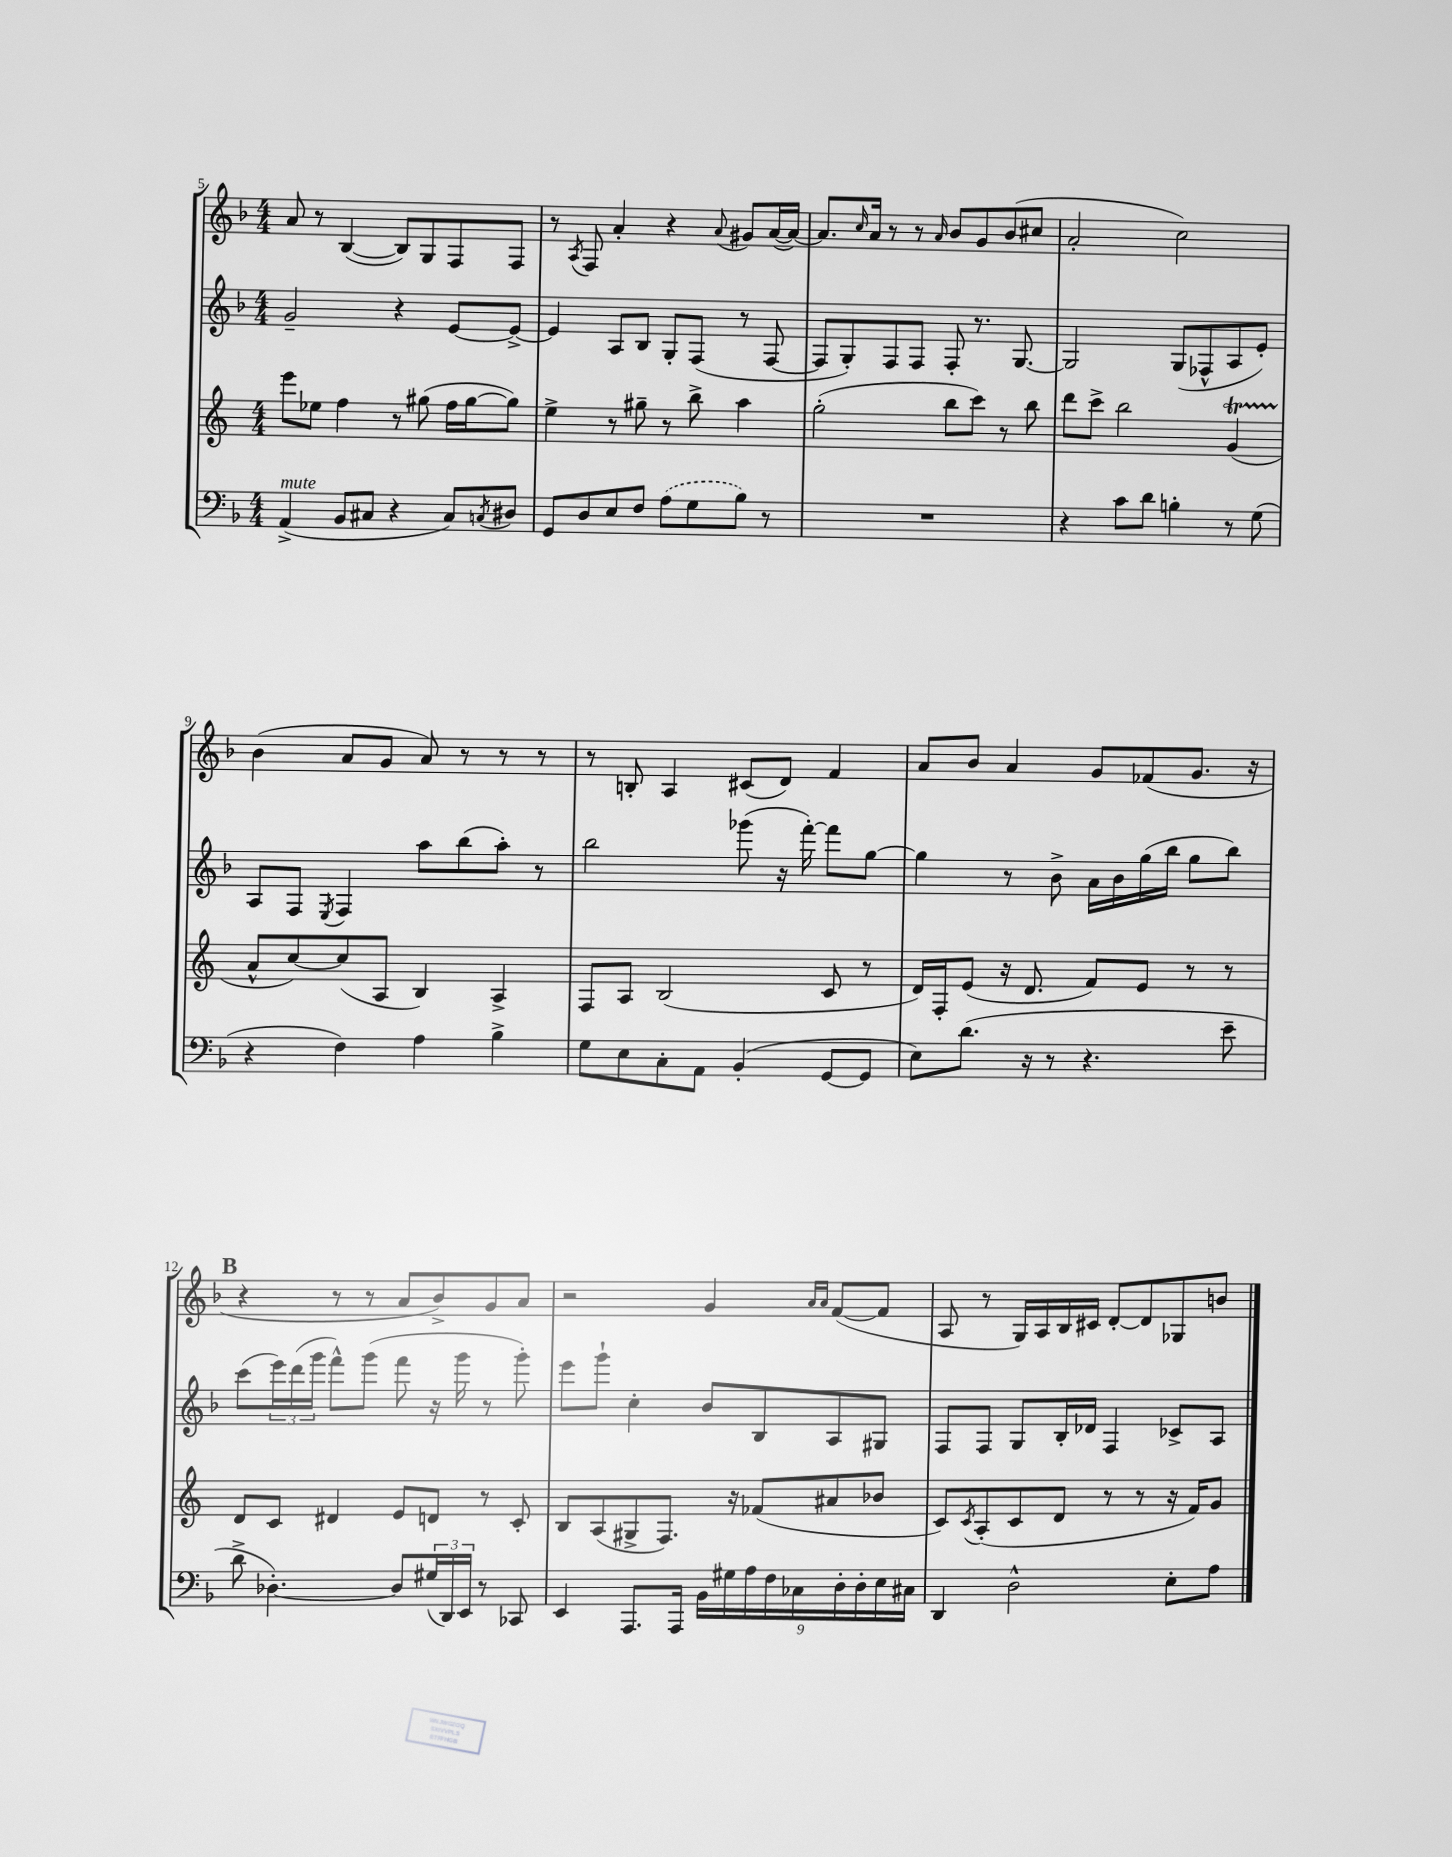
<<
\new StaffGroup <<
\new Staff = "s0" {
    \clef treble \key f \major \numericTimeSignature \time 4/4
    a'8 r8 bes4~( bes8) g8 f8 f8 |
    r8 \acciaccatura { a8 } f8 a'4-. r4 \appoggiatura { a'8 } gis'8 a'16~( a'16~) |
    a'8. \grace { c''16 } a'16 r8 r8 \grace { a'16 } bes'8 g'8 bes'8( cis''8 |
    a'2-. c''2) |
    bes'4( a'8 g'8 a'8) r8 r8 r8 |
    r8 b8-. a4 cis'8( d'8) f'4 |
    a'8 bes'8 a'4 g'8 fes'8( g'8. r16 |
    \mark \markup { \bold "B" } r4 r8 r8 a'8 bes'8->) g'8 a'8 |
    r2 g'4 \grace { a'16 a'16 } f'8~( f'8 |
    a8 r8 g16) a16 bes16 cis'16 d'8~-. d'8 ges8 b'8 \bar "|." |
}
\new Staff = "s1" {
    \clef treble \key f \major \numericTimeSignature \time 4/4
    g'2-- r4 e'8~ e'8~-> |
    e'4 a8 bes8 g8-. f8( r8 f8~ |
    f8 g8-.) f8 f8 f8-. r8. g8.~ |
    g2 g8( fes8-^ a8 e'8-.) |
    a8 f8 \acciaccatura { e8 } f4 a''8 bes''8( a''8-.) r8 |
    bes''2 ges'''8( r16 f'''16~-.) f'''8 g''8~ |
    g''4 r8 bes'8-> a'16 bes'16 g''16( bes''16 g''8 bes''8) |
    \mark \markup { \bold "B" } c'''8( \tuplet 3/2 { e'''16) d'''16( g'''16 } f'''8-^) g'''8( f'''8 r16 g'''16 r8 g'''8-.) |
    e'''8 g'''8-! c''4-. bes'8 bes8 a8 gis8 |
    f8 f8 g8 bes16-. des'16 f4 ces'8-> a8 \bar "|." |
}
\new Staff = "s2" {
    \clef treble \key c \major \numericTimeSignature \time 4/4
    e'''8 ees''8 f''4 r8 gis''8( f''16 gis''16~ gis''8) |
    e''4-> r8 gis''8-- r8 b''8-> a''4 |
    g''2-.( b''8 c'''8) r8 b''8 |
    d'''8 c'''8-> b''2 g'4\startTrillSpan( |
    a'8-^\stopTrillSpan c''8~) c''8( a8 b4) a4-> |
    f8 a8 b2( c'8 r8 |
    d'16) f16-. e'8( r16 d'8. f'8) e'8 r8 r8 |
    \mark \markup { \bold "B" } d'8 c'8 dis'4 e'8 d'8 r8 c'8-. |
    b8 a8( gis8-> f8.) r16 fes'8( ais'8 bes'8 |
    c'8) \acciaccatura { c'8 } a8-.( c'8 d'8 r8 r8 r16 f'16) g'8 \bar "|." |
}
\new Staff = "s3" {
    \clef bass \key f \major \numericTimeSignature \time 4/4
    a,4->^\markup { \italic "mute" }( bes,8 cis8 r4 cis8) \acciaccatura { c8 } dis8 |
    g,8 d8 e8 f8 \once \slurDashed a8( g8 bes8) r8 |
    R1 |
    r4 c'8 d'8 b4-. r8 g8( |
    r4 f4) a4 bes4-> |
    g8 e8 c8-. a,8 bes,4-.( g,8~ g,8 |
    e8) d'8.( r16 r8 r4. e'8-- |
    \mark \markup { \bold "B" } d'8-> des4.~-.) des8 \tuplet 3/2 { gis16( d,16) e,16 } r8 ces,8 |
    e,4 a,,8. a,,16 \tuplet 9/8 { bes,16 gis16 a16 f16 ces16 d16-. d16-. e16 cis16 } |
    d,4 d2-^ e8-. a8 \bar "|." |
}
>>
>>
\layout { \context { \Score currentBarNumber = #5 } }
